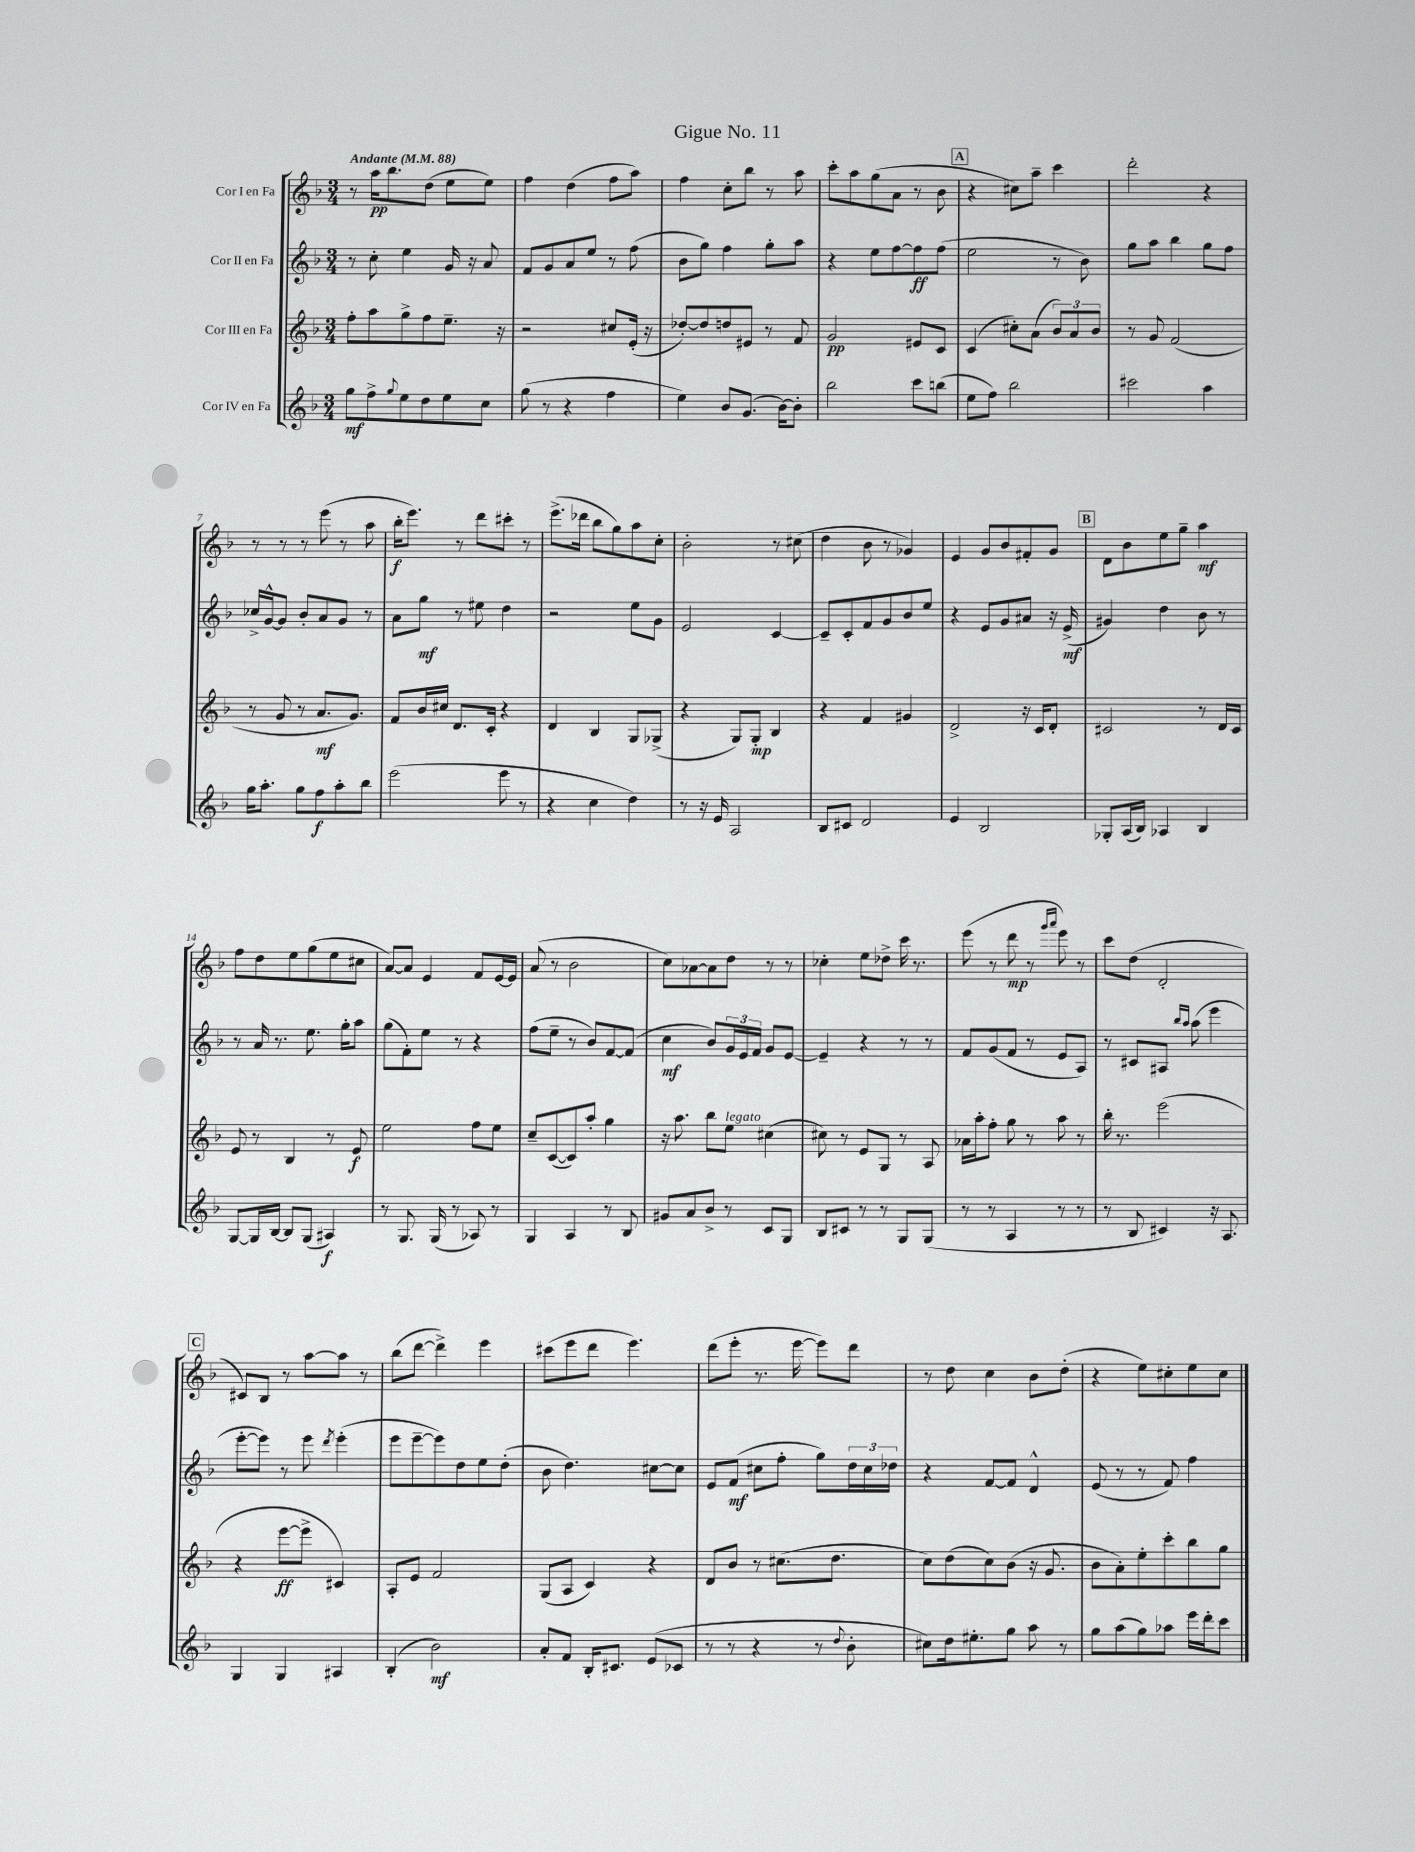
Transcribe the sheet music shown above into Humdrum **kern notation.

**kern	**dynam	**kern	**dynam	**kern	**dynam	**kern	**dynam
*part4	*part4	*part3	*part3	*part2	*part2	*part1	*part1
*staff4	*staff4	*staff3	*staff3	*staff2	*staff2	*staff1	*staff1
*I"Cor IV en Fa	*	*I"Cor III en Fa	*	*I"Cor II en Fa	*	*I"Cor I en Fa	*
*clefG2	*	*clefG2	*	*clefG2	*	*clefG2	*
*k[b-]	*	*k[b-]	*	*k[b-]	*	*k[b-]	*
*M3/4	*	*M3/4	*	*M3/4	*	*M3/4	*
*MM88	*	*MM88	*	*MM88	*	*MM88	*
=1	=1	=1	=1	=1	=1	=1	=1
!	!	!	!	!	!	!LO:TX:a:B:t=Andante	!
8gg\L	mf	8ff'\L	.	8r	.	8r	.
8ff^\	.	8aa\	.	8cc'\	.	16aa\KL	pp
.	.	.	.	.	.	8.bb-\	.
8qqgg/	.	.	.	.	.	.	.
8ee\	.	8gg^\	.	4ee\	.	.	.
8dd\	.	8ff\	.	.	.	(8dd\J	.
8ee\	.	8.ee~\J	.	16g/	.	8ee\L	.
.	.	.	.	16r	.	.	.
8cc\J	.	.	.	8a/	.	8ee\J)	.
.	.	16r	.	.	.	.	.
=2	=2	=2	=2	=2	=2	=2	=2
(8gg\	.	2r	.	8f/L	.	4ff\	.
8r	.	.	.	8g/	.	.	.
4r	.	.	.	8a/	.	(4dd\	.
.	.	.	.	8ee/J	.	.	.
4ff\	.	8cc#X/L	.	8r	.	8ff\L	.
.	.	(16e'/Jk	.	(8ff\	.	8aa\J)	.
.	.	16r	.	.	.	.	.
=3	=3	=3	=3	=3	=3	=3	=3
4ee\)	.	[8dd-X'/L)	.	8b-\L	.	4ff\	.
.	.	8dd-/]	.	8gg\J)	.	.	.
8b-/L	.	8ddn/	.	4ff\	.	8cc'\L	.
(8.g/J	.	8e#X/J	.	.	.	8bb-\J	.
.	.	8r	.	8gg'\L	.	8r	.
[16b-\KL)	.	.	.	.	.	.	.
8b-'\J]	.	8f/	.	8aa\J	.	8aa\	.
=4	=4	=4	=4	=4	=4	=4	=4
2bb-\	.	2g/	pp	4r	.	8ccc'\L	.
.	.	.	.	.	.	8aa\	.
.	.	.	.	8ee\L	.	(8gg\	.
.	.	.	.	[8ff\	.	8a\J	.
8ccc\L	.	8e#X/L	.	8ff\]	ff	8r	.
(8bbn\J	.	8c/J	.	(8ff\J	.	8b-\	.
!!LO:REH:place=s1:t=A
=5	=5	=5	=5	=5	=5	=5	=5
8ee\L	.	(4c/	.	2ee\	.	4r	.
8ff\J)	.	.	.	.	.	.	.
2bb-\	.	8cc#X'\L)	.	.	.	8cc#X\L)	.
.	.	(8a\J	.	.	.	8aa~\J	.
.	.	12b-/L)	.	8r	.	4ccc\	.
.	.	12a/	.	.	.	.	.
.	.	.	.	8b-\)	.	.	.
.	.	12b-/J	.	.	.	.	.
=6	=6	=6	=6	=6	=6	=6	=6
2ccc#X\	.	8r	.	8gg\L	.	2ddd'\	.
.	.	8g/	.	8aa\J	.	.	.
.	.	(2f/	.	4bb-\	.	.	.
4aa\	.	.	.	8gg\L	.	4r	.
.	.	.	.	8ff\J	.	.	.
!!LO:LB:g=z
=7	=7	=7	=7	=7	=7	=7	=7
16gg\KL	.	8r	.	16cc-X^/LL	.	8r	.
8.aa'\J	.	.	.	[16g^^/J	.	.	.
.	.	8g/	.	8g/J]	.	8r	.
8gg\L	.	8r	.	8b-'/L	.	8r	.
8ff\	f	8.a/L	mf	8a/	.	(8eee\	.
8aa'\	.	.	.	8g/J	.	8r	.
.	.	8.g/J)	.	.	.	.	.
8bb-\J	.	.	.	8r	.	8aa\	.
=8	=8	=8	=8	=8	=8	=8	=8
(2eee\	.	8f/L	.	8a\L	.	16bb-'\KL	f
.	.	.	.	.	.	8.eee\J)	.
.	.	16b-/L	.	8gg\J	mf	.	.
.	.	16cc#X/JJ	.	.	.	.	.
.	.	8.d/L	.	8r	.	8r	.
.	.	.	.	8ee#X\	.	8ddd\L	.
.	.	16c'/Jk	.	.	.	.	.
8eee\	.	4r	.	4dd\	.	8ccc#X'\J	.
8r	.	.	.	.	.	8r	.
=9	=9	=9	=9	=9	=9	=9	=9
4r	.	4d/	.	2r	.	(8.eee^\L	.
.	.	.	.	.	.	16ddd-X\Jk	.
4cc\	.	4B-/	.	.	.	8bb-\L	.
.	.	.	.	.	.	8gg\)	.
4dd\)	.	8G/L	.	8ee\L	.	8aa\	.
.	.	(8G-X^/J	.	8g\J	.	8cc'\J	.
=10	=10	=10	=10	=10	=10	=10	=10
8r	.	4r	.	2e/	.	2b-'\	.
16r	.	.	.	.	.	.	.
16e/	.	.	.	.	.	.	.
2A/	.	8G/L)	.	.	.	.	.
.	.	8G'/J	mp	.	.	.	.
.	.	4B-/	.	[4c/	.	8r	.
.	.	.	.	.	.	(8cc#X\	.
=11	=11	=11	=11	=11	=11	=11	=11
8B-/L	.	4r	.	8c~/L]	.	4dd\	.
8c#X/J	.	.	.	8c'/	.	.	.
2d/	.	4f/	.	8f/	.	8b-\	.
.	.	.	.	8g/	.	8r	.
.	.	4g#X/	.	8b-/	.	4g-X/)	.
.	.	.	.	8ee/J	.	.	.
=12	=12	=12	=12	=12	=12	=12	=12
4e/	.	2d^/	.	4r	.	4e/	.
2B-/	.	.	.	8e/L	.	8g/L	.
.	.	.	.	8g/	.	8b-/	.
.	.	16r	.	8a#X/J	.	8f#X'/	.
.	.	16c/KL	.	.	.	.	.
.	.	8d'/J	.	16r	.	8g/J	.
.	.	.	.	(16e^/	mf	.	.
!!LO:REH:place=s1:t=B
=13	=13	=13	=13	=13	=13	=13	=13
8G-X'/L	.	2c#X/	.	4g#X/)	.	8d\L	.
(16A/L	.	.	.	.	.	8b-\	.
16B-/JJ)	.	.	.	.	.	.	.
4A-X/	.	.	.	4dd\	.	8ee\	.
.	.	.	.	.	.	8gg~\J	.
4B-/	.	8r	.	8b-\	.	4aa\	mf
.	.	16d/LL	.	8r	.	.	.
.	.	16c#/JJ	.	.	.	.	.
!!LO:LB:g=z
=14	=14	=14	=14	=14	=14	=14	=14
[8G/L	.	8e/	.	8r	.	8ff\L	.
16G/L]	.	8r	.	16a/	.	8dd\	.
[16B-/JJ	.	.	.	8.r	.	.	.
8B-/L]	.	4B-/	.	.	.	8ee\	.
(8G/J	.	.	.	8.ee\	.	(8gg\	.
4A#X/)	f	8r	.	.	.	8ee\	.
.	.	.	.	16gg'\KL	.	.	.
.	.	8e/	f	8aa\J	.	8cc#X\J	.
=15	=15	=15	=15	=15	=15	=15	=15
8r	.	2ee\	.	(8gg\L	.	[8a/L)	.
8.G/	.	.	.	8f'\)	.	8a/J]	.
.	.	.	.	8ee\J	.	4e/	.
(16G/	.	.	.	.	.	.	.
8r	.	.	.	8r	.	.	.
8A-X/)	.	8ff\L	.	4r	.	8f/L	.
8r	.	8ee\J	.	.	.	[16e/L	.
.	.	.	.	.	.	16e/JJ]	.
=16	=16	=16	=16	=16	=16	=16	=16
4G/	.	8cc~/L	.	(8ff\L	.	(8a/	.
.	.	([8c/	.	8ee~\J	.	8r	.
4A/	.	8c/])	.	8r	.	2b-\	.
.	.	8aa'/J	.	8b-/L)	.	.	.
8r	.	4gg\	.	[8f/	.	.	.
8B-/	.	.	.	(8f/J]	.	.	.
=17	=17	=17	=17	=17	=17	=17	=17
8g#X/L	.	16r	.	4cc\	mf	8cc\L)	.
.	.	8.aa\	.	.	.	.	.
8a/	.	.	.	.	.	[8a-X\	.
8b-^/J	.	8bb-\L	.	8b-/L)	.	8a-\]	.
!	!	!LO:TX:a:i:t=legato	!	!	!	!	!
8r	.	8ee\J	.	24g/L	.	8dd\J	.
.	.	.	.	24e/	.	.	.
.	.	.	.	24f/JJ	.	.	.
8c/L	.	(4cc#X\	.	8g/L	.	8r	.
8G/J	.	.	.	[8e/J	.	8r	.
=18	=18	=18	=18	=18	=18	=18	=18
8B-/L	.	8cc#X\)	.	4e~/]	.	4cc-X'\	.
8c#X/J	.	8r	.	.	.	.	.
8r	.	8e/L	.	4r	.	8ee\L	.
8r	.	8G/J	.	.	.	8dd-X^\J	.
8G/L	.	8r	.	8r	.	16ccc\	.
.	.	.	.	.	.	8.r	.
(8G/J	.	8A/	.	8r	.	.	.
=19	=19	=19	=19	=19	=19	=19	=19
8r	.	16a-X\LL	.	8f/L	.	(8eee\	.
.	.	16aa'\J	.	.	.	.	.
8r	.	8ff'\J	.	(8g/	.	8r	.
4A/	.	8gg\	.	8f/J	.	8ddd\	mp
.	.	8r	.	8r	.	8r	.
.	.	.	.	.	.	16qqggg/LL	.
.	.	.	.	.	.	16qqaaa/JJ	.
8r	.	8aa\	.	8e/L	.	8eee\)	.
8r	.	8r	.	8A/J)	.	8r	.
=20	=20	=20	=20	=20	=20	=20	=20
8r	.	16bb-'\	.	8r	.	8ccc\L	.
.	.	8.r	.	.	.	.	.
8B-/	.	.	.	8c#X/L	.	(8dd\J	.
4c#X/)	.	(2eee\	.	8A#X/J	.	2d'/	.
.	.	.	.	16qqbb-/LL	.	.	.
.	.	.	.	16qqaa/JJ	.	.	.
.	.	.	.	(8aa\	.	.	.
16r	.	.	.	4eee\	.	.	.
8.A/	.	.	.	.	.	.	.
!!LO:LB:g=z
!!LO:REH:place=s1:t=C
=21	=21	=21	=21	=21	=21	=21	=21
4G/	.	4r	.	[8eee'\L	.	8c#X/L)	.
.	.	.	.	8eee\J])	.	8B-/J	.
4G/	.	[8eee\L	ff	8r	.	8r	.
.	.	8eee^\J]	.	8eee\	.	[8aa\L	.
.	.	.	.	8qddd/	.	.	.
4A#X/	.	4c#X/)	.	(4eee'\	.	8aa\J]	.
.	.	.	.	.	.	8r	.
=22	=22	=22	=22	=22	=22	=22	=22
(4B-'/	.	8A'/L	.	8eee\L	.	(8bb-\L	.
.	.	8e/J	.	[8eee~\	.	[8ddd\J	.
2b-\)	mf	2f/	.	8eee\])	.	4ddd^\])	.
.	.	.	.	8dd\	.	.	.
.	.	.	.	8ee\	.	4eee\	.
.	.	.	.	(8dd'\J	.	.	.
=23	=23	=23	=23	=23	=23	=23	=23
8a'/L	.	(8G/L	.	8b-\	.	(8ccc#X\L	.
8f/J	.	8A/J	.	4.dd\)	.	8eee\	.
16B-'/KL	.	4c/)	.	.	.	8ddd\J	.
8.c#X/J	.	.	.	.	.	.	.
.	.	.	.	.	.	4.eee\)	.
(8e/L	.	4r	.	[8cc#X\L	.	.	.
8c-X/J	.	.	.	8cc#\J]	.	.	.
=24	=24	=24	=24	=24	=24	=24	=24
8r	.	8d/L	.	8e/L	.	(8ddd\L	.
8r	.	8b-/J	.	(8f/J	mf	8eee'\J	.
4r	.	8r	.	8cc#X\L	.	8.r	.
.	.	(8.cc#X\L	.	8ff'\J	.	.	.
.	.	.	.	.	.	[16eee\	.
8r	.	.	.	8gg\L)	.	8eee\L])	.
.	.	8.dd\J	.	.	.	.	.
8qqdd/	.	.	.	.	.	.	.
8b-'\	.	.	.	24dd\L	.	8ddd\J	.
.	.	.	.	24cc#\	.	.	.
.	.	.	.	24dd-X\JJ	.	.	.
=25	=25	=25	=25	=25	=25	=25	=25
8cc#X\L)	.	8cc\L)	.	4r	.	8r	.
16dd\k	.	(8dd\	.	.	.	8dd\	.
8.ee#X'\	.	.	.	.	.	.	.
.	.	8cc\)	.	[8f/L	.	4cc\	.
8gg\J	.	(8b-\J	.	8f/J]	.	.	.
8aa\	.	16r	.	4d^^/	.	8b-\L	.
.	.	8.g/	.	.	.	.	.
8r	.	.	.	.	.	(8dd'\J	.
=26	=26	=26	=26	=26	=26	=26	=26
8gg\L	.	8b-\L	.	(8e/	.	4r	.
(8aa\	.	8a'\)	.	8r	.	.	.
8gg\)	.	8ee'\	.	8r	.	8ee\L)	.
8aa-X\J	.	8ccc'\	.	8f/)	.	8cc#X'\	.
16eee\LL	.	8bb-\	.	4ff\	.	8ee\	.
16ddd'\J	.	.	.	.	.	.	.
8ccc\J	.	8gg\J	.	.	.	8cc#\J	.
==	==	==	==	==	==	==	==
*-	*-	*-	*-	*-	*-	*-	*-
